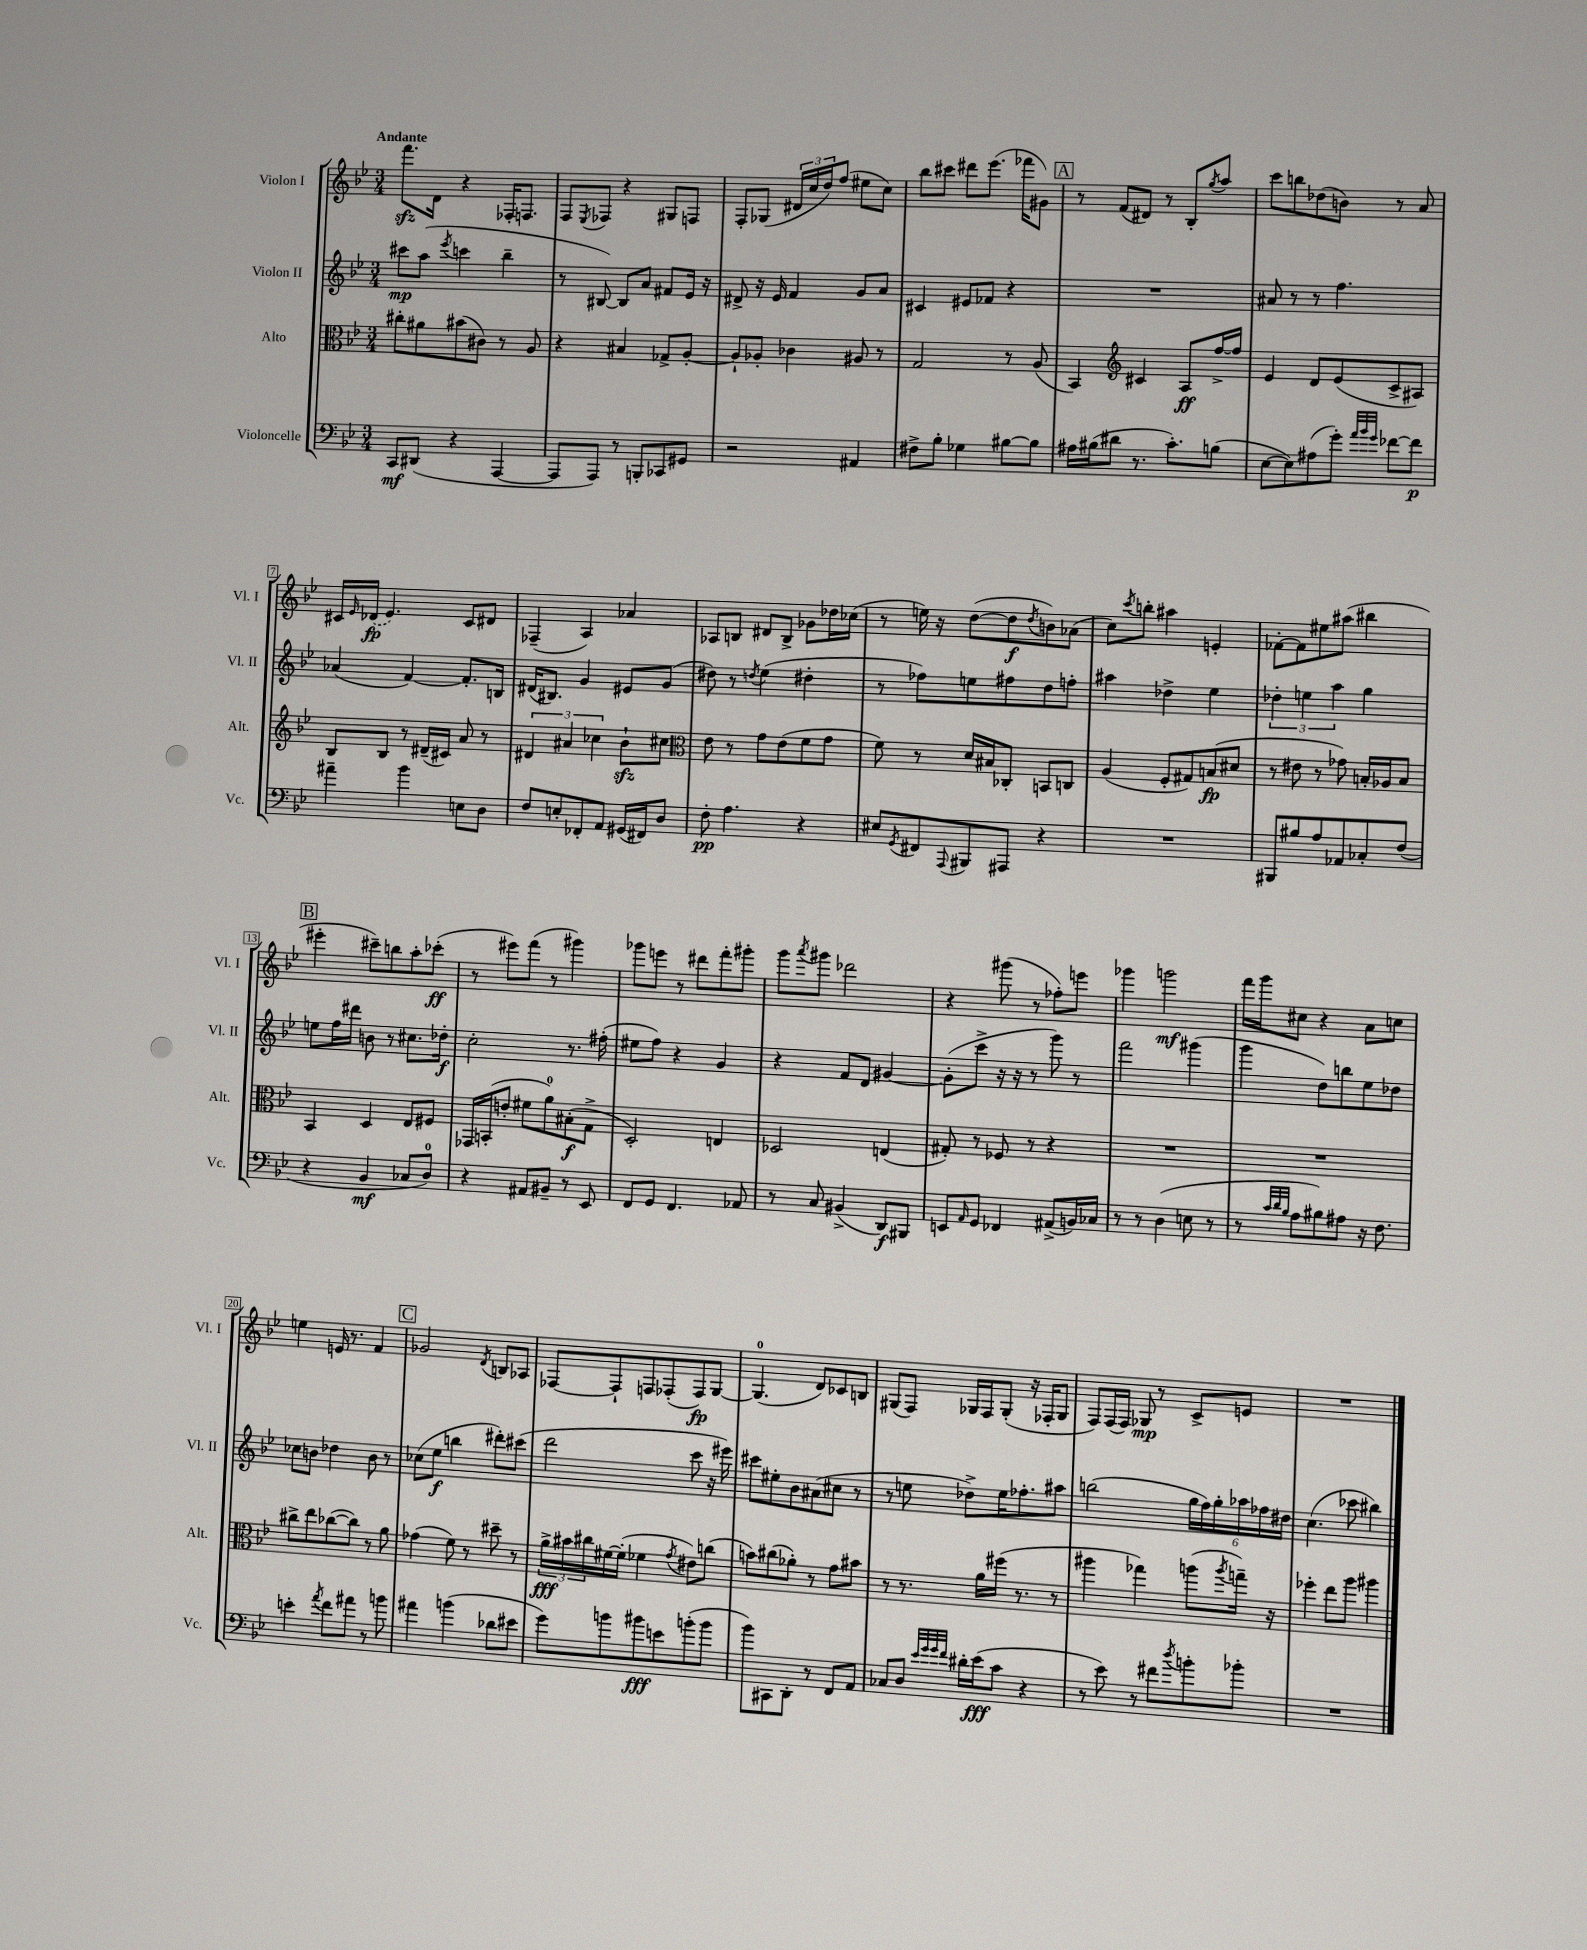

**kern	**dynam	**kern	**dynam	**kern	**dynam	**kern	**dynam
*part4	*part4	*part3	*part3	*part2	*part2	*part1	*part1
*staff4	*staff4	*staff3	*staff3	*staff2	*staff2	*staff1	*staff1
*I"Violoncelle	*	*I"Alto	*	*I"Violon II	*	*I"Violon I	*
*I'Vc.	*	*I'Alt.	*	*I'Vl. II	*	*I'Vl. I	*
*clefF4	*	*clefC3	*	*clefG2	*	*clefG2	*
*k[b-e-]	*	*k[b-e-]	*	*k[b-e-]	*	*k[b-e-]	*
*M3/4	*	*M3/4	*	*M3/4	*	*M3/4	*
=1	=1	=1	=1	=1	=1	=1	=1
!	!	!	!	!	!	!LO:TX:a:B:t=Andante	!
8CC/L	mf	8cc#X'\L	.	8ccc#X\L	mp	8.fffzz\L	.
(8DD#X/J	.	8a#X\	.	(8aa\J	.	.	.
.	.	.	.	.	.	16d\Jk	.
.	.	.	.	8qeee-/	.	.	.
4r	.	(8b#X\	.	4cccn\	.	4r	.
.	.	8c#X\J)	.	.	.	.	.
[4AAA/	.	8r	.	4bb-~\	.	16F-X'/KL	.
.	.	.	.	.	.	8.Fn/J	.
.	.	8A/	.	.	.	.	.
=2	=2	=2	=2	=2	=2	=2	=2
8AAA/L]	.	4r	.	8r	.	8F/L	.
.	.	.	.	.	.	8qE-/	.
8AAA/J)	.	.	.	[8B#X/)	.	8F-X/J	.
8r	.	4B#X/	.	8B#/L]	.	4r	.
8BBBn'/L	.	.	.	8a/J	.	.	.
8CC-X/	.	8G-X^/L	.	8f#X/L	.	8G#X/L	.
8GG#X/J	.	[8A'/J	.	16e-/Jk	.	8Fn/J	.
.	.	.	.	16r	.	.	.
=3	=3	=3	=3	=3	=3	=3	=3
2r	.	8A`/L]	.	8d#X^/	.	8F'/L	.
.	.	8A-X'/J	.	16r	.	(8G-X/J	.
.	.	.	.	16e-/	.	.	.
.	.	4c-X\	.	4f/	.	24d#X/LL	.
.	.	.	.	.	.	24cc/	.
.	.	.	.	.	.	24dd/J)	.
.	.	.	.	.	.	(8ff/J	.
4AA#X/	.	8A#X/	.	8g/L	.	8ee#X\L	.
.	.	8r	.	8a/J	.	8cc\J)	.
=4	=4	=4	=4	=4	=4	=4	=4
8F#X^\L	.	2G/	.	4c#X/	.	8bb-\L	.
8B-'\J	.	.	.	.	.	8ccc#X\J	.
4G-X\	.	.	.	8e#X/L	.	8ddd#X\L	.
.	.	.	.	8f-X/J	.	(8.eee-\J	.
[8B#X\L	.	8r	.	4r	.	.	.
.	.	.	.	.	.	16fff-X\KL	.
8B#\J]	.	(8A/	.	.	.	8g#X\J)	.
!!LO:REH:place=s1:t=A
=5	=5	=5	=5	=5	=5	=5	=5
16A#X\LL	.	4BB-/)	.	2.r	.	8r	.
(16B#X\J	.	.	.	.	.	.	.
8d#X\J	.	.	.	.	.	(8f/L	.
*	*	*clefG2	*	*	*	*	*
8.r	.	4c#X/	.	.	.	8d#X/J)	.
.	.	.	.	.	.	8r	.
8.c'\L)	.	.	.	.	.	.	.
.	.	8A/L	ff	.	.	8B-'/L	.
.	.	.	.	.	.	8qgg/	.
(8Bn\J	.	[16ff^/L	.	.	.	8aa/J	.
.	.	16ff/JJ]	.	.	.	.	.
=6	=6	=6	=6	=6	=6	=6	=6
[8E-\L	.	4e-/	.	8a#X/	.	8ccc\L	.
8E-\])	.	.	.	8r	.	8bbn\	.
(8A#X\	.	8d/L	.	8r	.	(8dd-X\	.
8g'\J)	.	(8e-/	.	4.ff\	.	8bn\J)	.
32qqa/LLL	.	.	.	.	.	.	.
32qqb-/	.	.	.	.	.	.	.
32qqg/JJJ	.	.	.	.	.	.	.
[8f-X\L	.	8c^/	.	.	.	8r	.
8f-\J]	p	8A#X/J)	.	.	.	8a/	.
!!LO:LB:g=z
=7	=7	=7	=7	=7	=7	=7	=7
4a#X~\	.	8B-/L	.	(4a-X/	.	16c#X/LL	.
.	.	.	.	.	.	16qqe-/	.
.	.	.	.	.	.	(16d-X/JJ	fp
.	.	8B-/J	.	.	.	4.e-/)	.
4b-\	.	8r	.	[4f/)	.	.	.
.	.	(16d#X~/LL	.	.	.	.	.
.	.	16c#X/JJ)	.	.	.	.	.
8En\L	.	8a/	.	8.f'/L]	.	8c#/L	.
8D\J	.	8r	.	.	.	8d#X/J	.
.	.	.	.	16Bn/Jk	.	.	.
=8	=8	=8	=8	=8	=8	=8	=8
8F/L	.	6d#X/	.	(16d#X/KL	.	(4F-X~/	.
.	.	.	.	8.B#X/J)	.	.	.
8En'/	.	.	.	.	.	.	.
.	.	6a#X/	.	.	.	.	.
8FF-X'/	.	.	.	4g/	.	4A/)	.
.	.	6cc-X\	.	.	.	.	.
8AA/J	.	.	.	.	.	.	.
(16GG#X/LL	.	8b-zz`\L	.	8e#X/L	.	4a-X/	.
16FF#X/J)	.	.	.	.	.	.	.
8D/J	.	8cc#X\J	.	(8g/J	.	.	.
=9	=9	=9	=9	=9	=9	=9	=9
*	*	*clefC3	*	*	*	*	*
8F'\	pp	8e-\	.	8dd#X\)	.	8A-X/L	.
4.A\	.	8r	.	8r	.	8Bn/J	.
.	.	.	.	8qddn/	.	.	.
.	.	8g\L	.	(4ee-\	.	8d#X/L	.
.	.	(8e-\	.	.	.	8B^/J	.
4r	.	8f\	.	4dd#X'\	.	8g-X\L	.
.	.	8g\J	.	.	.	16dd-X\L	.
.	.	.	.	.	.	(16cc-X\JJ	.
=10	=10	=10	=10	=10	=10	=10	=10
8E#X/L	.	8f\)	.	8r	.	8r	.
8qGG/	.	.	.	.	.	.	.
8FF#X/	.	8r	.	8ff-X\L)	.	16een\)	.
.	.	.	.	.	.	16r	.
8qqAAA/	.	.	.	.	.	.	.
8BBB#X/	.	16d/LL	.	8een\	.	([8dd\L	.
.	.	16B#X/J	.	.	.	.	.
8AAA#X/J	.	8C-X'/J	.	8ff#X\	.	8dd\]	f
.	.	.	.	.	.	8qdd/	.
4r	.	8BBn/L	.	8dd\	.	8bn\)	.
.	.	8Cn/J	.	8ffn'\J	.	(8a-X\J	.
=11	=11	=11	=11	=11	=11	=11	=11
2.r	.	(4A/	.	4aa#X\	.	8cc\L)	.
.	.	.	.	.	.	8qccc/	.
.	.	.	.	.	.	8bbn'\J	.
.	.	8F'/L	.	4dd-X^\	.	4aa#X\	.
.	.	8G#X/)	.	.	.	.	.
.	.	(8Bn/	fp	4ee-\	.	4en'/	.
.	.	8d#X/J	.	.	.	.	.
=12	=12	=12	=12	=12	=12	=12	=12
8BBB#X/L	.	8r	.	6dd-X'\	.	[8f-X'\L	.
8B#X/	.	8e#X\	.	.	.	8f-\]	.
.	.	.	.	6een\	.	.	.
8A/	.	8r	.	.	.	8ee#X\	.
.	.	.	.	6aa\	.	.	.
8AA-X/	.	8g-X\)	.	.	.	(8aa#X\J	.
8C-X'/	.	16Bn'/LL	.	4gg\	.	4bb#X\	.
.	.	16A-X/J	.	.	.	.	.
(8F/J	.	8B/J	.	.	.	.	.
!!LO:LB:g=z
!!LO:REH:place=s1:t=B
=13	=13	=13	=13	=13	=13	=13	=13
4r	.	4BB-/	.	8een\L	.	4eee#X'\	.
.	.	.	.	16ff\L	.	.	.
.	.	.	.	16ddd#X\JJ	.	.	.
4BB-/	mf	4D/	.	8bn\	.	8ccc#X~\L)	.
.	.	.	.	8r	.	8bbn\	.
8C-X/L	.	8E-/L	.	8.cc#X\L	.	8aa'\	.
8D/J)	.	8F#X/J	.	.	.	(8ccc-X'\J	ff
.	.	.	.	16dd-X'\Jk	f	.	.
=14	=14	=14	=14	=14	=14	=14	=14
4r	.	16GG-X/LL	.	2cc'\	.	8r	.
.	.	(16BBn'/J	.	.	.	.	.
.	.	8en'/J	.	.	.	8eee#X\L)	.
8AA#X/L	.	8f#X\L	.	.	.	(8fff\J	.
8BB#X~/J	.	8a\)	.	.	.	8r	.
8r	.	(8B#X'\	f	8.r	.	4ggg#X\)	.
8EE-/	.	8G^\J	.	.	.	.	.
.	.	.	.	(16ff#X'\	.	.	.
=15	=15	=15	=15	=15	=15	=15	=15
8FF/L	.	2D'/)	.	8ee#X\L	.	8ggg-X\L	.
8GG/J	.	.	.	8ff\J)	.	8eeen\J	.
4.FF/	.	.	.	4r	.	8r	.
.	.	.	.	.	.	8ddd#X\L	.
.	.	4En/	.	4g/	.	8fff'\	.
8AA-X/	.	.	.	.	.	8ggg#X'\J	.
=16	=16	=16	=16	=16	=16	=16	=16
8r	.	2D-X/	.	4r	.	8ggg\L	.
.	.	.	.	.	.	8qaaa/	.
8C/	.	.	.	.	.	8ggg#X\J	.
(4BB#X^/	.	.	.	8f/L	.	2ddd-X\	.
.	.	.	.	8d/J	.	.	.
8DD/L)	f	(4En/	.	[4g#X/	.	.	.
8BBB#X/J	.	.	.	.	.	.	.
=17	=17	=17	=17	=17	=17	=17	=17
8EEn/L	.	8G#X'/)	.	(8g#'\L]	.	4r	.
16qqAA/	.	.	.	.	.	.	.
8GG/J	.	8r	.	8ccc^\J	.	.	.
4FF-X/	.	8F-X/	.	16r	.	(8ggg#X\	.
.	.	.	.	16r	.	.	.
.	.	8r	.	8r	.	8r	.
(8AA#X^/L	.	4r	.	8ggg\)	.	8ff-X'\L)	.
16BBn/L)	.	.	.	8r	.	8eeen\J	.
16C-X/JJ	.	.	.	.	.	.	.
=18	=18	=18	=18	=18	=18	=18	=18
8r	.	2.r	.	2fff\	.	4ggg-X\	.
8r	.	.	.	.	.	.	.
(4D\	.	.	.	.	.	2gggn\	mf
8En\	.	.	.	(4ggg#X\	.	.	.
8r	.	.	.	.	.	.	.
=19	=19	=19	=19	=19	=19	=19	=19
8r	.	2.r	.	4ggg\	.	16fff\LL	.
.	.	.	.	.	.	16ggg\J	.
32qqc/LLL	.	.	.	.	.	.	.
32qqd/	.	.	.	.	.	.	.
32qqB-/JJJ	.	.	.	.	.	.	.
8A\L	.	.	.	.	.	8cc#X\J	.
8B#X\)	.	.	.	8dd\L)	.	4r	.
8A#X\J	.	.	.	8bbn\	.	.	.
16r	.	.	.	8ee-\	.	8a\L	.
8.F\	.	.	.	.	.	.	.
.	.	.	.	8dd-X\J	.	8ccn\J	.
!!LO:LB:g=z
=20	=20	=20	=20	=20	=20	=20	=20
4en'\	.	8cc#X^\L	.	8cc-X\L	.	4een\	.
.	.	8ee-\	.	8bn\J	.	.	.
8qa/	.	.	.	.	.	.	.
8f\L	.	([8cc-X\	.	4dd-X\	.	16en/	.
.	.	.	.	.	.	8.r	.
8a#X\J	.	8cc-\J])	.	.	.	.	.
8r	.	8r	.	8b\	.	4f/	.
8bn\	.	8a\	.	8r	.	.	.
!!LO:REH:place=s1:t=C
=21	=21	=21	=21	=21	=21	=21	=21
4a#X\	.	(4g-X\	.	(8cc-X\L	.	2g-X/	.
.	.	.	.	8ee-\J	f	.	.
(4bn\	.	8f\)	.	4bbn\	.	.	.
.	.	8r	.	.	.	.	.
.	.	.	.	.	.	8qd/	.
8d-X\L	.	8dd#X~\	.	8ddd#X'\L)	.	8Bn/L	.
8e#X\J	.	8r	.	(8ccc#X\J	.	8A-X/J	.
=22	=22	=22	=22	=22	=22	=22	=22
8g\L)	.	24a^\LL	fff	2ddd\	.	[8F-X/L	.
.	.	24b#X\	.	.	.	.	.
.	.	24cc#X\	.	.	.	.	.
8bn\	.	[16f#X\	.	.	.	8F-`/]	.
.	.	(16f#'\JJ]	.	.	.	.	.
8b#X\	fff	4f-X\	.	.	.	8Fn/	.
8en\	.	.	.	.	.	(8F-X'/	.
.	.	8qg/	.	.	.	.	.
(8bn'\	.	8e#X\L)	.	8ccc\	.	8F-/)	fp
8b\J	.	(8ccn\J	.	16r	.	[8G/J	.
.	.	.	.	16eee#X\)	.	.	.
=23	=23	=23	=23	=23	=23	=23	=23
8b-\L)	.	8bn\L)	.	8ccc#X\L	.	(4.G/]	.
8CC#X\	.	(8cc#X\	.	8ee#X'\	.	.	.
8DD'\J	.	8a-X'\J)	.	8b-\	.	.	.
8r	.	8r	.	(8a#X\	.	8d/L)	.
8FF/L	.	8g\L	.	8cc#X\J	.	8c-X/	.
8AA/J	.	8b#X\J	.	8r	.	8Bn/J	.
=24	=24	=24	=24	=24	=24	=24	=24
8C-X/L	.	8r	.	8r	.	(8G#X/L	.
8D/J	.	8.r	.	8een\	.	8F/J)	.
32qqe-/LLL	.	.	.	.	.	.	.
32qqg/	.	.	.	.	.	.	.
32qqg/	.	.	.	.	.	.	.
32qqf/JJJ	.	.	.	.	.	.	.
16d#X'\LL	.	.	.	8dd-X^\L)	.	16G-X/LL	.
(16e-\J	fff	16a\LL	.	.	.	16F/J	.
8c\J	.	(16ff#X\JJ	.	16ee\K	.	(8G-'/J	.
.	.	8.r	.	8.ff-X'\	.	.	.
4r	.	.	.	.	.	16r	.
.	.	.	.	.	.	16F-X'/KL	.
.	.	8r	.	8aa#X\J	.	8G-/J	.
=25	=25	=25	=25	=25	=25	=25	=25
8r	.	4aa#X\	.	(2bbn\	.	8F/L)	.
8e-\)	.	.	.	.	.	(16F/L	.
.	.	.	.	.	.	16F/JJ)	.
8r	.	4gg-X\)	.	.	.	8G-X/	mp
8f#X\L	.	.	.	.	.	8r	.
8qdd/	.	.	.	.	.	.	.
8bn'\	.	(8aan\L	.	24gg\LL	.	8c^/L	.
.	.	.	.	24ff\)	.	.	.
.	.	.	.	24gg'\	.	.	.
.	.	8qaa/	.	.	.	.	.
8b-X'\J	.	16ggn~\Jk)	.	24aa-X\	.	8en/J	.
.	.	.	.	24ff-X\	.	.	.
.	.	16r	.	.	.	.	.
.	.	.	.	24dd#X\JJ	.	.	.
=26	=26	=26	=26	=26	=26	=26	=26
2.r	.	4ff-X'\	.	(4.cc\	.	2.r	.
.	.	8ee-\L	.	.	.	.	.
.	.	8aa\J	.	8ccc-X\	.	.	.
.	.	4aa#X\	.	4bb#X\)	.	.	.
==	==	==	==	==	==	==	==
*-	*-	*-	*-	*-	*-	*-	*-
